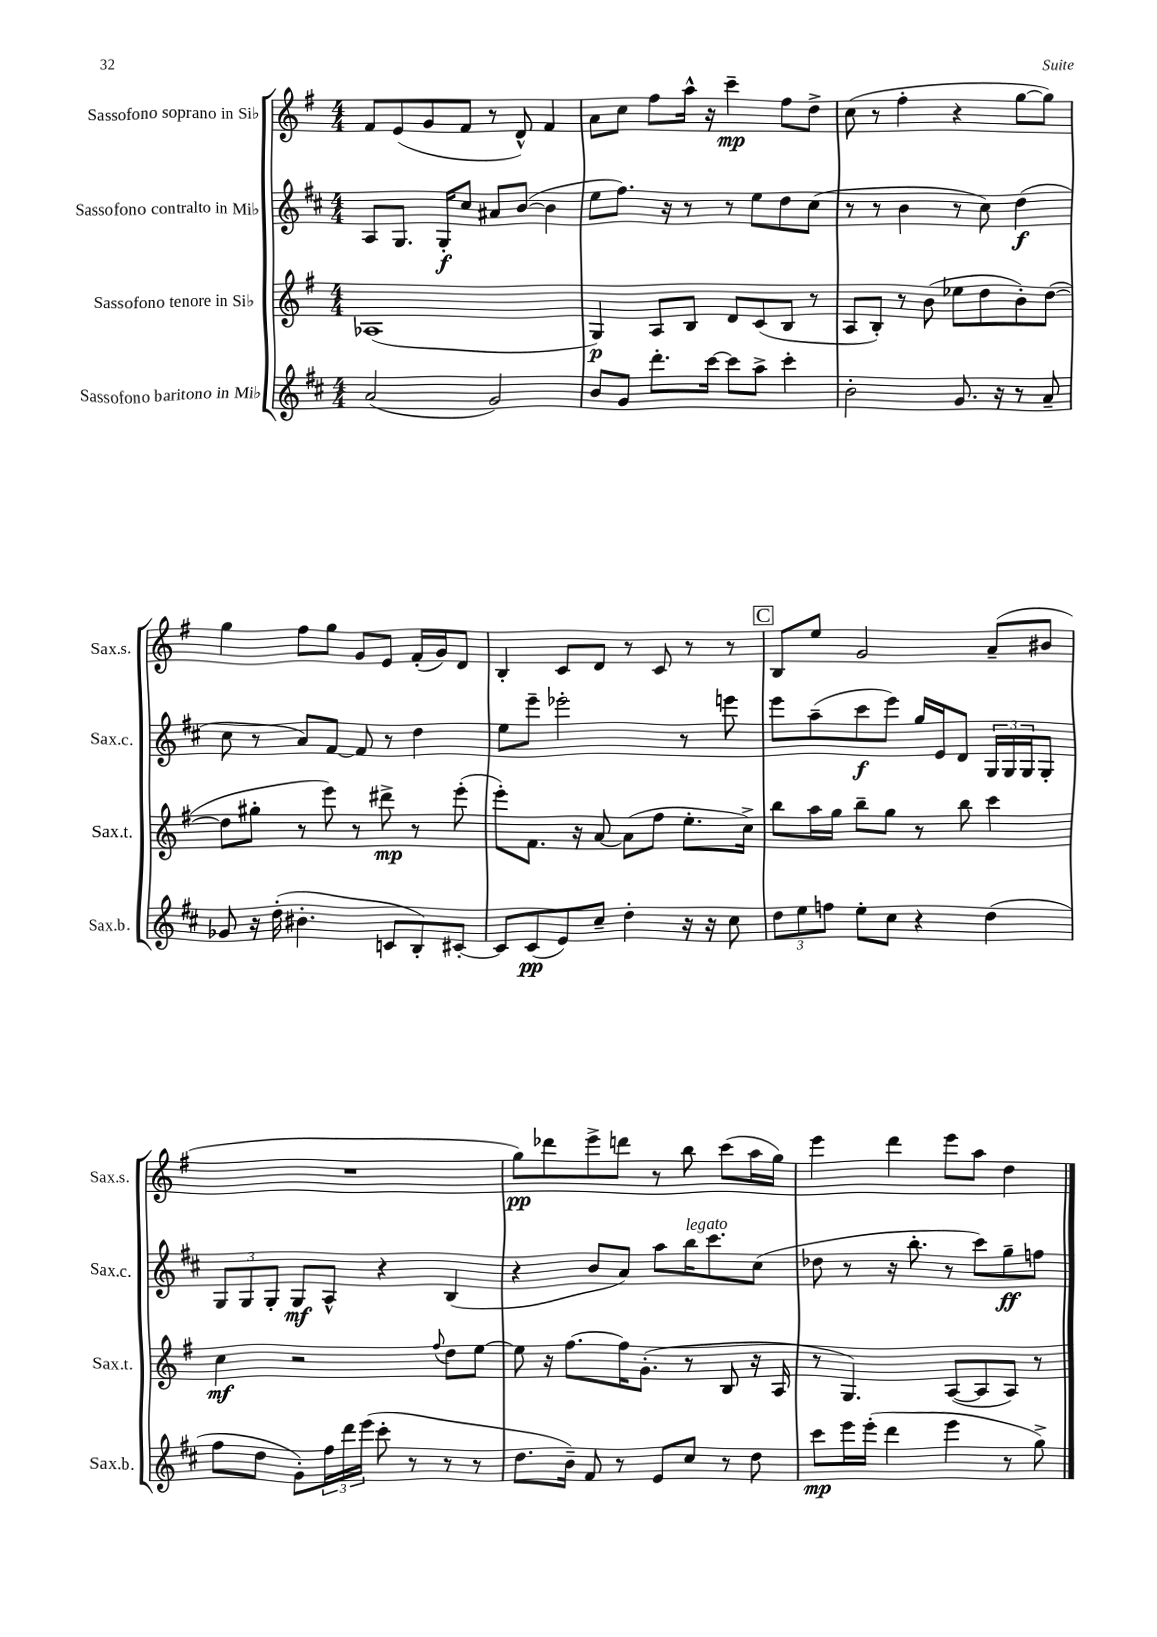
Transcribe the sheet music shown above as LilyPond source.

<<
\new StaffGroup <<
\new Staff = "s0" \with { instrumentName = "Sassofono soprano in Sib" shortInstrumentName = "Sax.s." } {
    \clef treble \key g \major \numericTimeSignature \time 4/4
    fis'8 e'8( g'8 fis'8 r8 d'8-^) fis'4 |
    a'8 c''8 fis''8 a''16-^ r16 c'''4--\mp fis''8 d''8-> |
    c''8( r8 fis''4-. r4 g''8~ g''8) |
    g''4 fis''8 g''8 g'8 e'8 fis'16-.( g'16) d'8 |
    b4-. c'8 d'8 r8 c'8 r8 r8 |
    \mark \markup { \box "C" } b8 e''8 g'2 a'8--( bis'8 |
    R1 |
    g''8\pp) des'''8 e'''8-> d'''8 r8 b''8 c'''8( a''16 g''16) |
    e'''4 d'''4 e'''8 a''8 d''4 \bar "|." |
}
\new Staff = "s1" \with { instrumentName = "Sassofono contralto in Mib" shortInstrumentName = "Sax.c." } {
    \clef treble \key d \major \numericTimeSignature \time 4/4
    a8 g8. g16-.\f cis''8 ais'8 b'8~( b'4 |
    e''8 fis''8.) r16 r8 r8 e''8 d''8 cis''8( |
    r8 r8 b'4 r8 cis''8) d''4\f( |
    cis''8 r8 a'8) fis'8~ fis'8 r8 d''4 |
    e''8 e'''8-- ees'''2-. r8 e'''8 |
    \mark \markup { \box "C" } e'''8 a''8--( cis'''8\f e'''8) g''16 e'16 d'8 \tuplet 3/2 { g16 g16 g16 } g8-. |
    \tuplet 3/2 { g8 g8 g8-. } g8\mf a8-^ r4 b4( |
    r4 b'8 a'8) a''8 b''16^\markup { \italic "legato" } cis'''8. cis''8( |
    des''8 r8 r16 b''8.-. r8 cis'''8) g''8--\ff f''8 \bar "|." |
}
\new Staff = "s2" \with { instrumentName = "Sassofono tenore in Sib" shortInstrumentName = "Sax.t." } {
    \clef treble \key g \major \numericTimeSignature \time 4/4
    aes1( |
    g4\p) a8 b8 d'8 c'8( b8 r8 |
    a8 b8-.) r8 b'8( ees''8 d''8 b'8-.) d''8~( |
    d''8 gis''8-. r8 e'''8) r8 dis'''8->\mp r8 e'''8-.( |
    e'''8-.) fis'8. r16 a'8~ a'8( fis''8 e''8.-. c''16->) |
    \mark \markup { \box "C" } b''8 a''16 g''16 b''8-- g''8 r8 b''8 c'''4 |
    c''4\mf r2 \appoggiatura { fis''8 } d''8 e''8~ |
    e''8 r16 fis''8.~ fis''16 g'8.-.( r8 b8 r16 a16 |
    r8 g4.) a8~( a8 a8) r8 \bar "|." |
}
\new Staff = "s3" \with { instrumentName = "Sassofono baritono in Mib" shortInstrumentName = "Sax.b." } {
    \clef treble \key d \major \numericTimeSignature \time 4/4
    a'2( g'2) |
    b'8 g'8 d'''8.-. cis'''16~ cis'''8 a''8-> cis'''4-. |
    b'2-. g'8. r16 r8 a'8-- |
    ges'8 r16 d''16-.( bis'4.-. c'8 b8-.) cis'8~-. |
    cis'8 cis'8\pp( e'8) cis''8-- d''4-. r16 r16 cis''8 |
    \mark \markup { \box "C" } \tuplet 3/2 { d''8 e''8 f''8 } e''8-. cis''8 r4 d''4( |
    fis''8 d''8 g'8-.) \tuplet 3/2 { fis''16 d'''16 e'''16( } cis'''8-. r8 r8 r8 |
    d''8. b'16--) fis'8 r8 e'8 cis''8 r8 d''8 |
    cis'''8\mp e'''16 e'''16-.( d'''4 e'''4 r8 g''8->) \bar "|." |
}
>>
>>
\layout { \context { \Score \remove "Bar_number_engraver" } }
